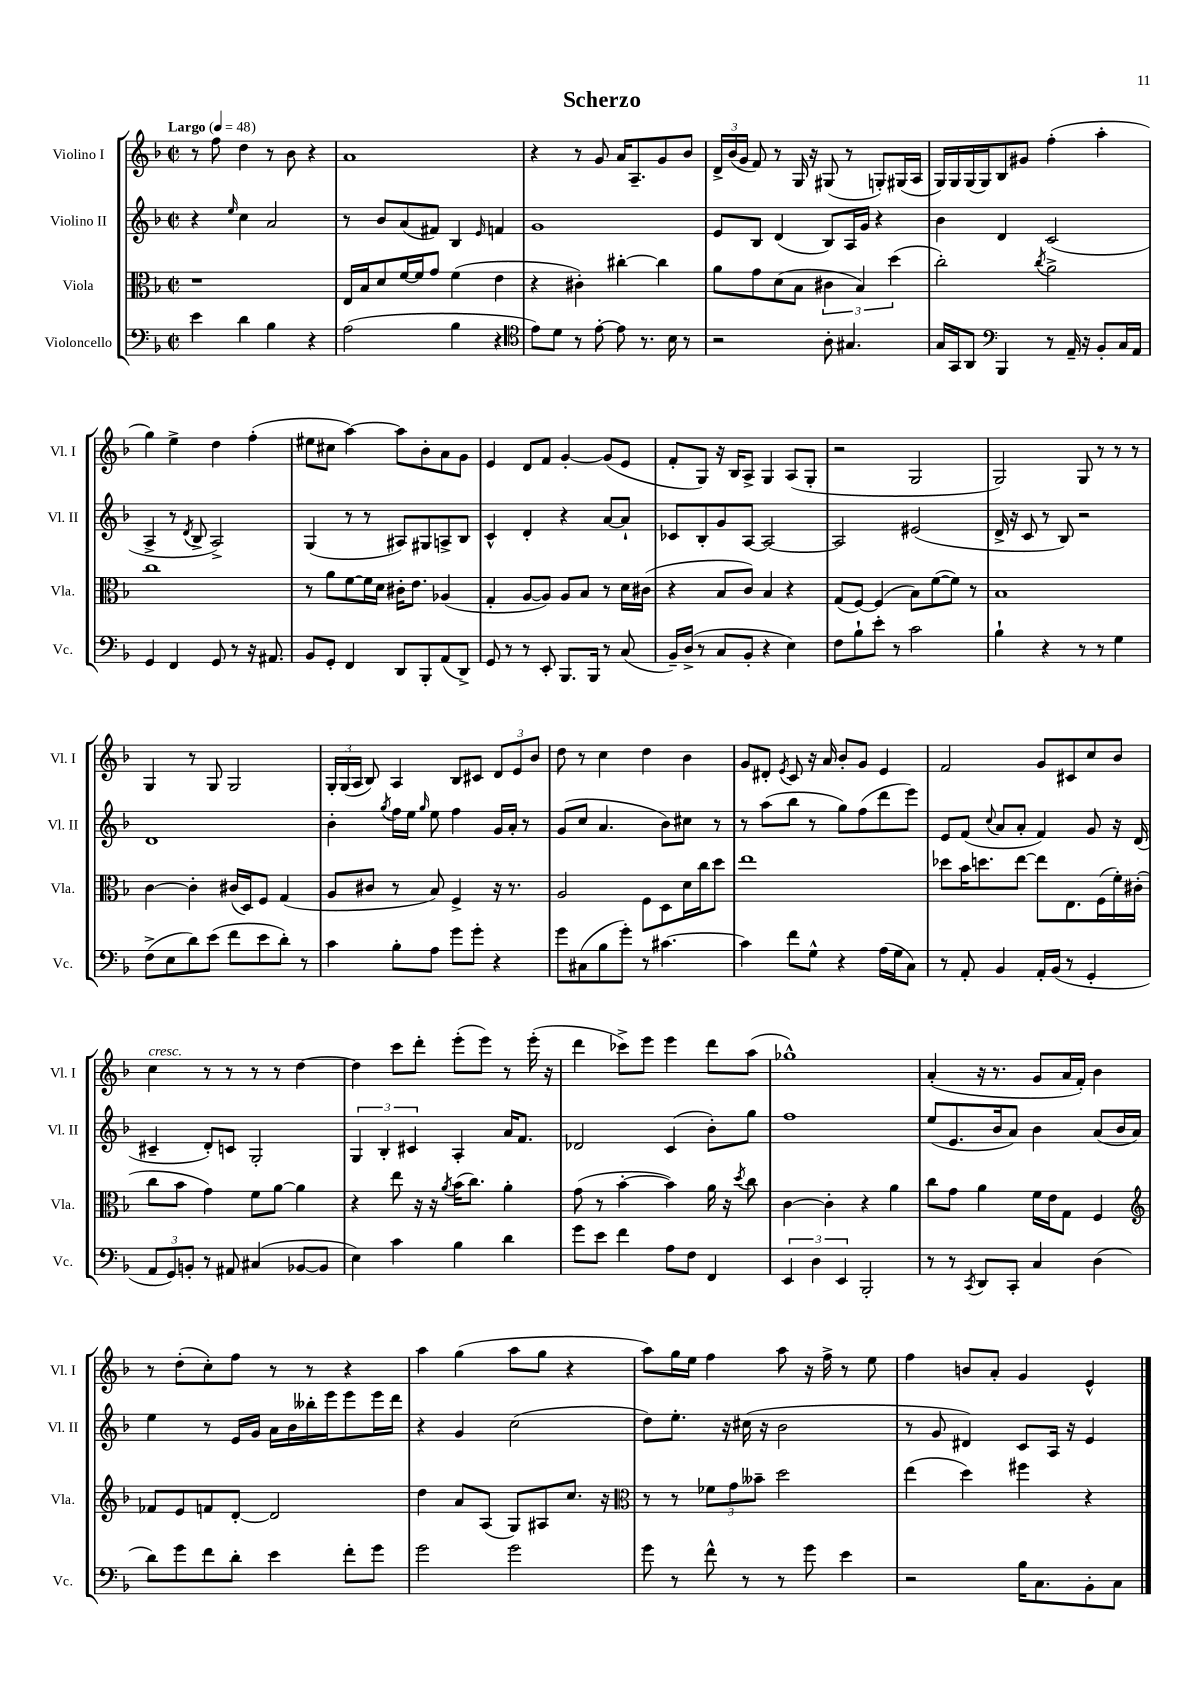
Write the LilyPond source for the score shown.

\header { title = "Scherzo" }
<<
\new StaffGroup <<
\new Staff = "s0" \with { instrumentName = "Violino I" shortInstrumentName = "Vl. I" } {
    \clef treble \key f \major \defaultTimeSignature \time 2/2 \tempo "Largo" 4 = 48
    \autoBeamOff r8 f''8 d''4 r8 bes'8 r4 |
    a'1 |
    r4 r8 g'8 a'16[ a8.-- g'8 bes'8] |
    \tuplet 3/2 { d'16[-> bes'16( g'16] } f'8) r8 g16 r16 gis8( r8 g8[-.) gis16( a16] |
    g16[) g16 g16( g16) bes8 gis'8] f''4-.( a''4-. |
    g''4) e''4-> d''4 f''4-.( |
    eis''8[ cis''8] a''4~) a''8[ bes'8-. a'8 g'8] |
    e'4 d'8[ f'8] g'4~-. g'8[( e'8] |
    f'8[-. g8]) r16 bes16[ a8]-> g4 a8[( g8]-. |
    r2 g2 |
    g2) g8 r8 r8 r8 |
    g4 r8 g8 g2 |
    \tuplet 3/2 { g16[-. g16( a16] } bes8) a4 bes8[ cis'8] \tuplet 3/2 { d'8[ e'8 bes'8] } |
    d''8 r8 c''4 d''4 bes'4 |
    g'8[ dis'8]-. \acciaccatura { e'8 } c'8 r16 a'16 bes'8[-. g'8] e'4 |
    f'2 g'8[ cis'8 c''8 bes'8] |
    c''4^\markup { \italic "cresc." } r8 r8 r8 r8 d''4~ |
    d''4 c'''8[ d'''8]-. e'''8[-.( e'''8]) r8 e'''16-.( r16 |
    d'''4 ces'''8[->) e'''8] e'''4 d'''8[ a''8]( |
    ges''1-^) |
    a'4-.( r16 r8. g'8[ a'16 f'16]-.) bes'4 |
    r8 d''8[-.( c''8-.) f''8] r8 r8 r4 |
    a''4 g''4( a''8[ g''8] r4 |
    a''8[) g''16 e''16] f''4 a''8 r16 f''16-> r8 e''8 |
    f''4 b'8[ a'8]-. g'4 e'4-^ \bar "|." |
}
\new Staff = "s1" \with { instrumentName = "Violino II" shortInstrumentName = "Vl. II" } {
    \clef treble \key f \major \defaultTimeSignature \time 2/2
    \autoBeamOff r4 \grace { e''16 } c''4 a'2 |
    r8 bes'8[ a'8( fis'8]) bes4 \grace { e'16 } f'4 |
    g'1 |
    e'8[ bes8] d'4( bes8[) a16 g'16] r4 |
    bes'4 d'4 c'2( |
    a4-> r8 \acciaccatura { d'8 } bes8-> a2->) |
    g4( r8 r8 ais8[) gis8 a8-> bes8] |
    c'4-^ d'4-. r4 a'8[~ a'8]-! |
    ces'8[ bes8-. g'8 a8]~ a2~ |
    a2 eis'2( |
    d'16-> r16 c'8 r8 bes8) r2 |
    d'1 |
    bes'4-. \acciaccatura { g''8 } f''16[ e''16] \grace { g''16 } e''8 f''4 g'16[ a'16]-. r8 |
    g'8[( c''8] a'4. bes'8[) cis''8] r8 |
    r8 a''8[( bes''8] r8 g''8[) f''8( d'''8 e'''8]) |
    e'8[ f'8]( \appoggiatura { c''8 } a'8[ a'8]-. f'4) g'8 r16 d'16( |
    cis'4-- d'8[-.) c'8] g2-. |
    \tuplet 3/2 { g4 bes4-. cis'4 } a4-. a'16[ f'8.] |
    des'2 c'4( bes'8[-.) g''8] |
    f''1 |
    e''8[( e'8. bes'16 a'8]) bes'4 a'8[( bes'16 a'16]) |
    e''4 r8 e'16[ g'16] a'16[ bes'16 beses''16-. e'''16 e'''8 e'''16 d'''16] |
    r4 g'4 c''2( |
    d''8[) e''8.]-. r16 cis''16( r16 bes'2 |
    r8 g'8 dis'4) c'8[ a16] r16 e'4 \bar "|." |
}
\new Staff = "s2" \with { instrumentName = "Viola" shortInstrumentName = "Vla." } {
    \clef alto \key f \major \defaultTimeSignature \time 2/2
    \autoBeamOff r1 |
    e16[ bes16 d'8 f'16~ f'16 g'8] f'4( e'4 |
    r4 cis'4-.) cis''4~-. cis''4 |
    a'8[ g'8 d'8( bes8] \tuplet 3/2 { cis'4 bes4) d''4( } |
    c''2-.) \acciaccatura { c''8 } a'2-> |
    c''1 |
    r8 a'8[ f'8~ f'16 d'16] cis'16[-. e'8.] aes4( |
    g4-. a8[~ a8]) a8[ bes8] r8 d'16[ cis'16]( |
    r4 bes8[ c'8]) bes4 r4 |
    g8[( f8]~) f4( bes8[) f'8~( f'8]) r8 |
    bes1 |
    c'4~ c'4-. cis'16[( d16) f8] g4( |
    a8[ cis'8] r8 bes8) f4-> r16 r8. |
    a2 f8[ d8 d'16 c''16 d''8] |
    e''1 |
    des''8[ bes'16 d''8. e''8]~ e''8[ e8. f16( f'16-.) cis'16]-.( |
    c''8[ bes'8] g'4) f'8[ a'8]~ a'4 |
    r4 e''8 r16 r16 \acciaccatura { a'8 } bes'16[( c''8.]) a'4-. |
    g'8( r8 bes'4~-. bes'4) a'16 r16 \acciaccatura { d''8 } c''8 |
    c'4~ c'4-. r4 a'4 |
    c''8[ g'8] a'4 f'16[ e'16 g8] f4 |
    \clef treble fes'8[ e'8 f'8 d'8]~-. d'2 |
    d''4 a'8[ a8]( g8[) ais8 c''8.] r16 |
    \clef alto r8 r8 \tuplet 3/2 { fes'8[ g'8 beses'8]-- } d''2 |
    e''4( d''4) fis''4 r4 \bar "|." |
}
\new Staff = "s3" \with { instrumentName = "Violoncello" shortInstrumentName = "Vc." } {
    \clef bass \key f \major \defaultTimeSignature \time 2/2
    \autoBeamOff e'4 d'4 bes4 r4 |
    a2( bes4 r4 |
    \clef tenor e'8[) d'8] r8 e'8~-. e'8 r8. bes16 r8 |
    r2 a8-. gis4. |
    g16[ g,16 a,8] \clef bass bes,,4 r8 a,16-- r16 bes,8[-. c16 a,16] |
    g,4 f,4 g,8 r8 r16 ais,8. |
    bes,8[ g,8]-. f,4 d,8[ bes,,8-. a,8( d,8]->) |
    g,8 r8 r8 e,8-. bes,,8.[ bes,,16] r8 c8( |
    bes,16[--) d16]->( r8 c8[ bes,8]-. r4 e4) |
    f8[ bes8-! e'8]-. r8 c'2 |
    bes4-! r4 r8 r8 g4 |
    f8[->( e8 d'8) e'8]( f'8[ e'8 d'8]-.) r8 |
    c'4 bes8[-. a8] g'8[ g'8]-. r4 |
    g'8[ cis8( bes8 g'8]-.) r8 cis'4.~ |
    cis'4 f'8[ g8]-^ r4 a16[( g16 c8]) |
    r8 a,8-. bes,4 a,16[-. bes,16]( r8 g,4-. |
    \tuplet 3/2 { a,8[ g,8) b,8]-. } r8 ais,8 cis4( bes,8[~ bes,8] |
    e4) c'4 bes4 d'4 |
    g'8[ e'8] f'4 a8[ f8] f,4 |
    \tuplet 3/2 { e,4 d4 e,4 } bes,,2-. |
    r8 r8 \acciaccatura { c,8 } d,8[ c,8]-. c4 d4( |
    d'8[) g'8 f'8 d'8]-. e'4 f'8[-. g'8] |
    g'2 g'2 |
    g'8 r8 f'8-^ r8 r8 g'8 e'4 |
    r2 bes16[ c8. bes,8-. c8] \bar "|." |
}
>>
>>
\layout { \context { \Score \remove "Bar_number_engraver" } }
